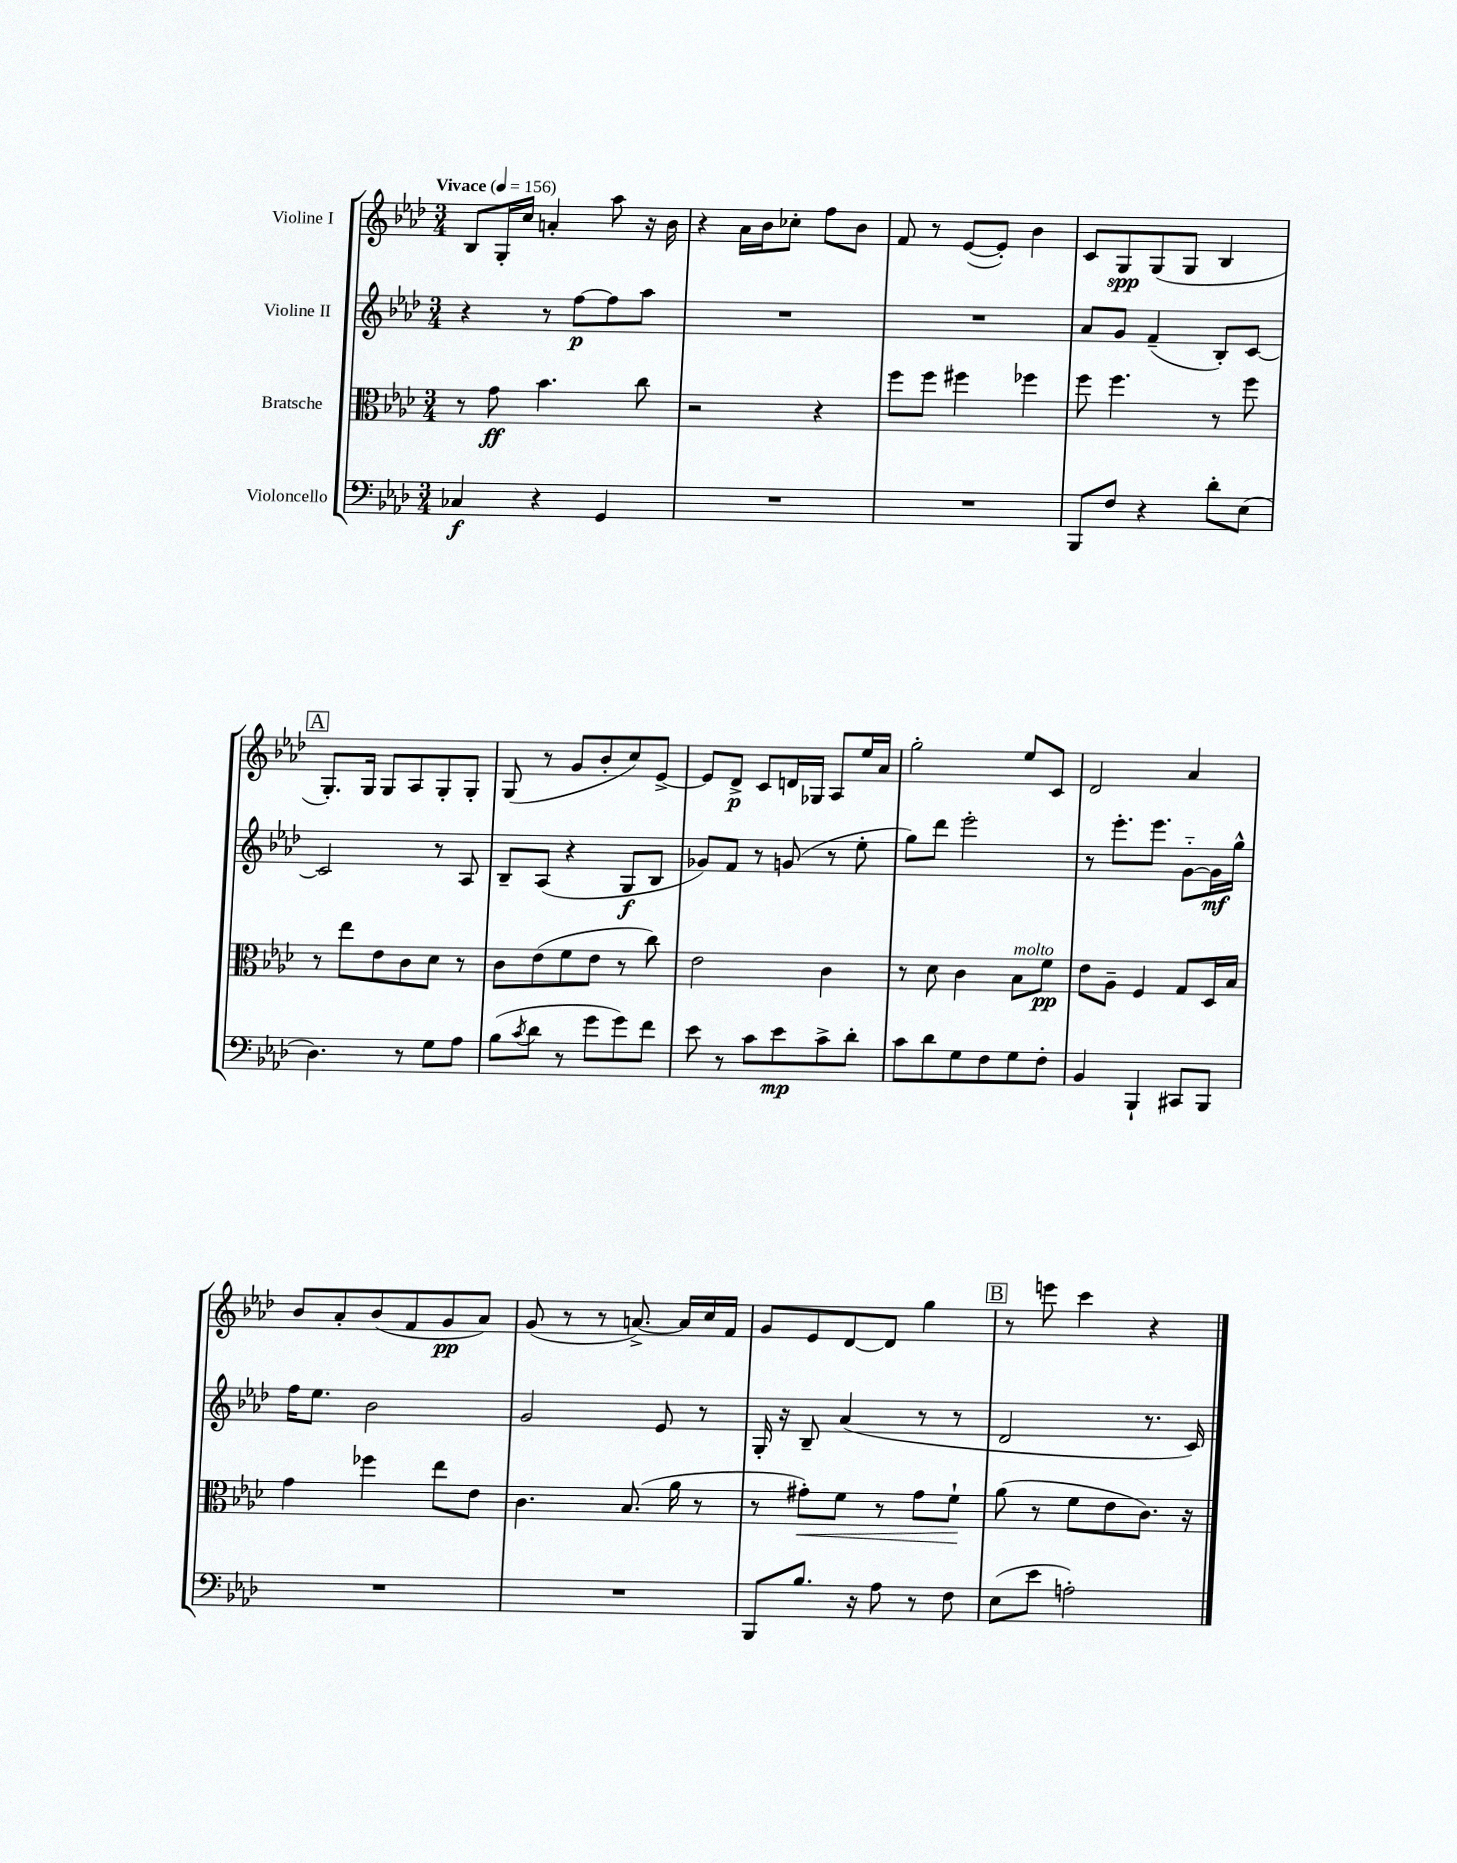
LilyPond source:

<<
\new StaffGroup <<
\new Staff = "s0" \with { instrumentName = "Violine I" } {
    \clef treble \key aes \major \numericTimeSignature \time 3/4 \tempo "Vivace" 4 = 156
    bes8 g16-. c''16 a'4-. aes''8 r16 bes'16 |
    r4 aes'16 bes'16 ces''8-. f''8 bes'8 |
    f'8 r8 ees'8~( ees'8-.) bes'4 |
    c'8 g8\spp g8( g8 bes4 |
    \mark \markup { \box "A" } g8.-.) g16 g8 aes8 g8-. g8-. |
    g8( r8 g'8 bes'8-. c''8) ees'8~-> |
    ees'8 des'8->\p c'8 d'16 ges16 aes8 ees''16 aes'16 |
    g''2-. ees''8 c'8 |
    des'2 aes'4 |
    bes'8 aes'8-. bes'8( f'8 g'8\pp aes'8) |
    g'8( r8 r8 a'8.~->) a'16 c''16 f'16 |
    g'8 ees'8 des'8~ des'8 g''4 |
    \mark \markup { \box "B" } r8 e'''8 c'''4 r4 \bar "|." |
}
\new Staff = "s1" \with { instrumentName = "Violine II" } {
    \clef treble \key aes \major \numericTimeSignature \time 3/4
    r4 r8 f''8~\p f''8 aes''8 |
    R2. |
    R2. |
    aes'8 g'8 f'4--( bes8-.) c'8~ |
    \mark \markup { \box "A" } c'2 r8 aes8 |
    bes8-- aes8( r4 g8\f bes8 |
    ges'8) f'8 r8 g'8( r8 ees''8-. |
    g''8) des'''8 ees'''2-. |
    r8 ees'''8.-. ees'''8. g'8~-_ g'16\mf g''16-^ |
    f''16 ees''8. bes'2 |
    g'2 ees'8 r8 |
    g16-. r16 bes8-- aes'4( r8 r8 |
    \mark \markup { \box "B" } des'2 r8. c'16) \bar "|." |
}
\new Staff = "s2" \with { instrumentName = "Bratsche" } {
    \clef alto \key aes \major \numericTimeSignature \time 3/4
    r8 g'8\ff bes'4. c''8 |
    r2 r4 |
    f''8 f''8 fis''4 fes''4 |
    f''8 f''4. r8 f''8 |
    \mark \markup { \box "A" } r8 ees''8 ees'8 c'8 des'8 r8 |
    c'8 ees'8( f'8 ees'8 r8 c''8) |
    ees'2 c'4 |
    r8 des'8 c'4 bes8^\markup { \italic "molto" } f'8\pp |
    ees'8 aes8-- f4 g8 des16 bes16 |
    g'4 fes''4 ees''8 ees'8 |
    c'4. bes8.( aes'16 r8 |
    r8 gis'8-.\<) f'8 r8 gis'8 f'8-!\! |
    \mark \markup { \box "B" } aes'8( r8 f'8 ees'8 c'8.) r16 \bar "|." |
}
\new Staff = "s3" \with { instrumentName = "Violoncello" } {
    \clef bass \key aes \major \numericTimeSignature \time 3/4
    ces4\f r4 g,4 |
    R2. |
    R2. |
    bes,,8 f8 r4 des'8-. ees8( |
    \mark \markup { \box "A" } des4.) r8 g8 aes8 |
    bes8( \acciaccatura { c'8 } des'8 r8 g'8 g'8) f'8 |
    ees'8 r8 c'8 ees'8\mp c'8-> des'8-. |
    c'8 des'8 g8 f8 g8 f8-. |
    bes,4 bes,,4-! cis,8 bes,,8 |
    R2. |
    R2. |
    bes,,8 bes8. r16 aes8 r8 f8 |
    \mark \markup { \box "B" } ees8( ees'8 a2-.) \bar "|." |
}
>>
>>
\layout { \context { \Score \remove "Bar_number_engraver" } }
